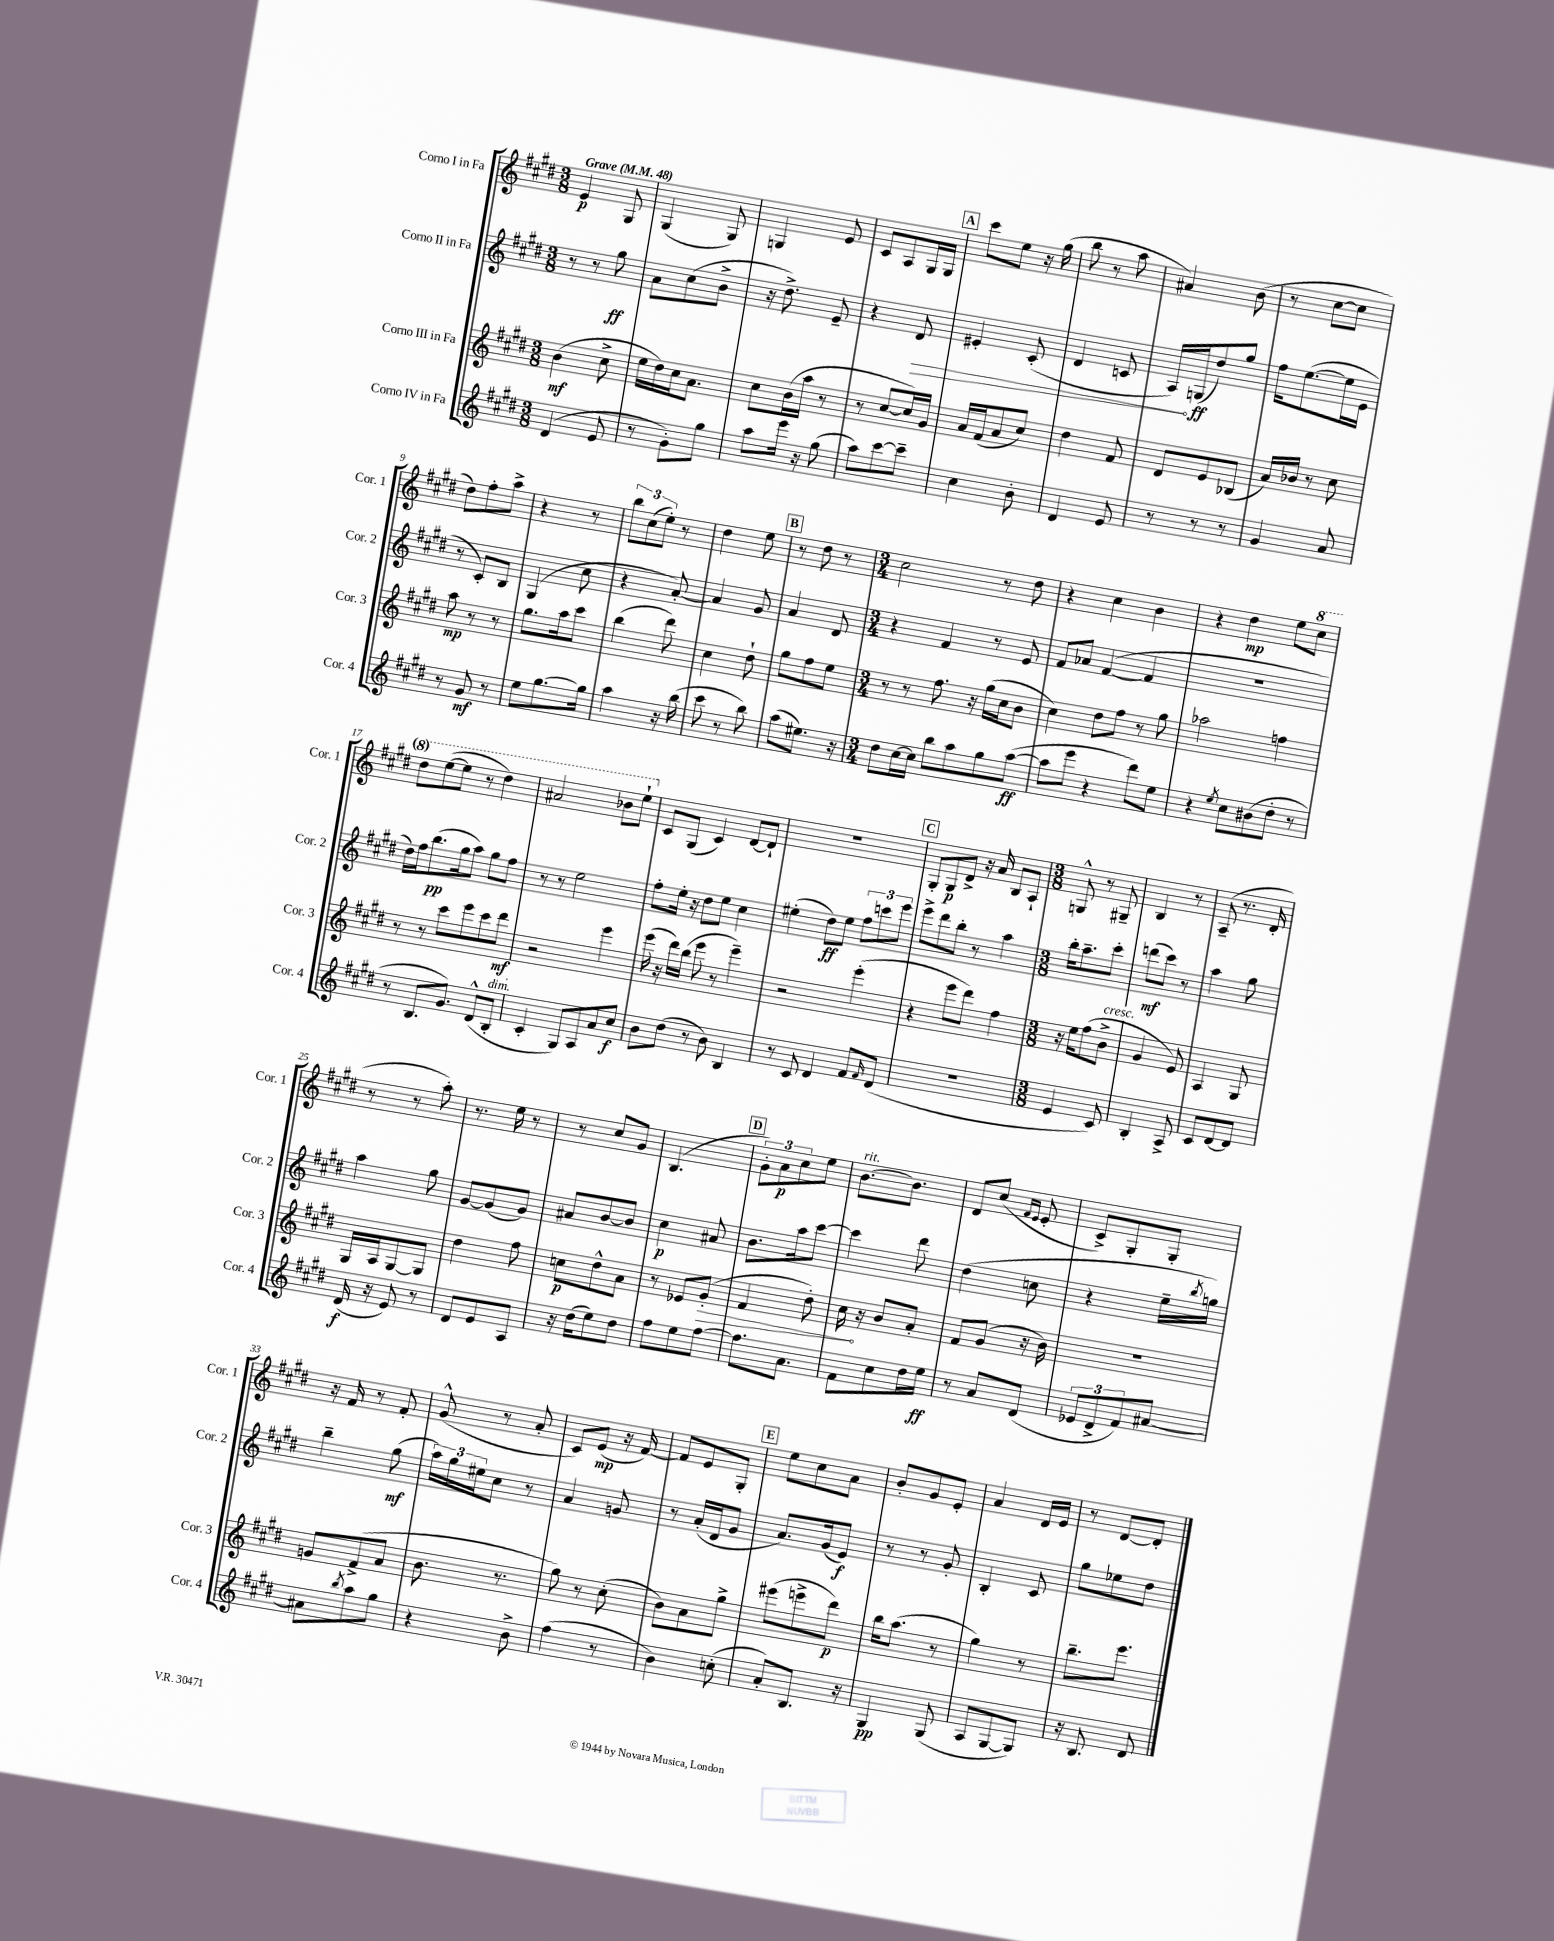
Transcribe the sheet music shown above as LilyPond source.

<<
\new StaffGroup <<
\new Staff = "s0" \with { instrumentName = "Corno I in Fa" shortInstrumentName = "Cor. 1" } {
    \clef treble \key e \major \numericTimeSignature \time 3/8 \tempo "Grave" 4 = 48
    e'4\p gis8 |
    gis4( gis8) |
    g4 e'8 |
    cis'8 a8 gis16 gis16 |
    \mark \markup { \box "A" } cis'''8 e''8 r16 gis''16( |
    b''8 r8 a''8 |
    ais'4) b'8( |
    r8 cis''8~ cis''8 |
    dis''8) fis''8-. a''8-> |
    r4 r8 |
    \tuplet 3/2 { b''8 cis''8( e''8-.) } r8 |
    dis''4 e''8 |
    \mark \markup { \box "B" } r8 dis''8 r8 |
    \numericTimeSignature \time 3/4 cis''2 r8 dis''8 |
    r4 cis''4 b'4 |
    r4 dis''4\mp e''8 \ottava #1 cis'''8 |
    dis'''8 e'''8~( e'''8 r8 dis'''4) |
    ais''2 bes''8 e'''8-! \ottava #0 |
    cis'8 gis8( cis'4) dis'8~ dis'8-! |
    R2. |
    \mark \markup { \box "C" } gis8-. gis8\p dis'8-> r16 a'16 b8 a8-! |
    \numericTimeSignature \time 3/8 g8-^ r8 gis8-- |
    b4 r8 |
    a8--( r8. dis'16-. |
    r8 r8 a''8-.) |
    r8. e''16 r8 |
    r8 cis''8 gis'8 |
    b4.( |
    \mark \markup { \box "D" } \tuplet 3/2 { gis'8-.) a'8\p cis''8 } e''8 |
    b'8.~^\markup { \italic "rit." } b'8. |
    dis'8 cis''8( \grace { fis'16 e'16 } e'8-. |
    cis'8->) gis8-. gis8-. |
    r16 fis'16 r8 fis'8-. |
    gis'8-^( r8 a'8-. |
    cis'8) e'8\mp( r16 fis'16~) |
    fis'8 e'8 gis8-. |
    \mark \markup { \box "E" } e''8 cis''8 a'8 |
    b'8-. gis'8 e'8-. |
    a'4 dis'16 e'16 |
    r8 dis'8~ dis'8-. \bar "|." |
}
\new Staff = "s1" \with { instrumentName = "Corno II in Fa" shortInstrumentName = "Cor. 2" } {
    \clef treble \key e \major \numericTimeSignature \time 3/8
    r8 r8 gis''8\ff |
    a'8 cis''8( b'8-> |
    r16 dis''8.->) e'8-- |
    r4 \once \override Hairpin.circled-tip = ##t dis'8\> |
    \mark \markup { \box "A" } eis'4-. cis'8-.( |
    dis'4 c'8 |
    a16\!) g16\ff( dis''8) gis''8 |
    fis''16 e''8.~( e''16 e'16 |
    r8 cis'8-.) b8 |
    gis4( cis''8 |
    r4 a'8~-.) |
    a'4 gis'8 |
    \mark \markup { \box "B" } a'4 dis'8 |
    \numericTimeSignature \time 3/4 r4 fis'4 r8 e'8 |
    fis'8 aes'8 fis'4~( fis'4 |
    R2. |
    dis''16) fis''16 b''8.\pp( gis''16 a''8) gis''8 fis''8 |
    r8 r8 e''2 |
    fis''8-. e''16-. r16 dis''8 e''8 cis''4 |
    eis''4-.( dis''8\ff) eis''8 \tuplet 3/2 { fis''8 c'''8 e'''8 } |
    \mark \markup { \box "C" } e'''8-> dis'''8 b''8-. r8 a''4 |
    \numericTimeSignature \time 3/8 b''16-. a''8.-- cis'''8-. |
    d'''8\mf( cis'''8) r8 |
    a''4 gis''8 |
    a''4 gis''8 |
    gis'8~ gis'8( gis'8) |
    ais'8 b'8~ b'8 |
    cis''4\p ais'8 |
    \mark \markup { \box "D" } b'8. a''16 cis'''8~ |
    cis'''4 dis'''8 |
    dis''4( c''8 |
    r4 e''16-- \acciaccatura { b''8 } g''16) |
    b''4-- gis''8\mf( |
    \tuplet 3/2 { a''16) gis''16 eis''16 } cis''8 r8 |
    a'4 g'8 |
    r8 a'16-.( dis'16 gis'8 |
    \mark \markup { \box "E" } a'8.) gis'16( e'8\f) |
    r8 r8 gis'8-. |
    b4-. cis'8 |
    gis''8 ees''8 dis''8 \bar "|." |
}
\new Staff = "s2" \with { instrumentName = "Corno III in Fa" shortInstrumentName = "Cor. 3" } {
    \clef treble \key e \major \numericTimeSignature \time 3/8
    b'4\mf( cis''8-> |
    e''16 dis''16) cis''16 a'8. |
    cis''8 b'16( a''16 r8 |
    r8 cis''8~ cis''16) gis'16 |
    \mark \markup { \box "A" } a'16 fis'16( a'8 cis''8) |
    dis''4 fis'8 |
    dis'8 e'8 bes8( |
    a'16) bes'16 r8 cis''8 |
    a''8\mp r8 r8 |
    gis''8. a''16 cis'''8 |
    b''4( dis'''8) |
    cis''4 dis''8-! |
    \mark \markup { \box "B" } gis''8 fis''8 e''8 |
    \numericTimeSignature \time 3/4 r8 r8 fis''8. r16 gis''16( cis''16 b'8 |
    cis''4) dis''8 fis''8 r8 gis''8 |
    aes''2 f''4 |
    r8 r8 cis'''8 e'''8 cis'''8 dis'''8\mf |
    r2 e'''4 |
    e'''16( r16 dis'''16) b''16( e'''8 r8 e'''4--) |
    r2 e'''4-.( |
    \mark \markup { \box "C" } r4 e'''8 dis'''8) fis''4 |
    \numericTimeSignature \time 3/8 r16 e''16 fis''8( b'8->^\markup { \italic "cresc." } |
    gis'4 e'8) |
    a4 gis8 |
    gis16 a16 gis8~ gis8 |
    dis''4 fis''8 |
    c''8\p dis''8-^ a'8 |
    r8 ees'8 \once \override Hairpin.circled-tip = ##t gis'8-.\>( |
    \mark \markup { \box "D" } fis'4 dis''8-.) |
    cis''16\! r16 b'8 a'8-. |
    fis'8 gis'8( r16 b'16) |
    R4. |
    g'8 fis'8->( a'8 |
    b'8. r8. |
    gis''8) r8 cis''8-.( |
    b'8) a'8 gis''8-> |
    \mark \markup { \box "E" } eis'''8( e'''8-> dis'''8\p) |
    b''16 a''8.( r8 |
    gis''4) r8 |
    b''8.-- e'''8. \bar "|." |
}
\new Staff = "s3" \with { instrumentName = "Corno IV in Fa" shortInstrumentName = "Cor. 4" } {
    \clef treble \key e \major \numericTimeSignature \time 3/8
    dis'4( e'8 |
    r8 gis'8-.) gis''8 |
    a''8 e'''16 r16 gis''8( |
    a''8) cis'''8~ cis'''8-- |
    \mark \markup { \box "A" } cis''4 b'8-. |
    dis'4 e'8 |
    r8 r8 r8 |
    gis'4 a'8 |
    r8 gis'8\mf r8 |
    e''8 gis''8.~ gis''16 |
    a''4 r16 b''16( |
    cis'''8 r8 b''8) |
    \mark \markup { \box "B" } a''8( eis''8.) r16 |
    \numericTimeSignature \time 3/4 dis''8 cis''16~ cis''16 b''8 a''8 gis''8 a''8~\ff( |
    a''8 e'''8 r4 dis'''8) e''8 |
    r4 \acciaccatura { e''8 } cis''8 bis'8( dis''8-. r8 |
    r8 b8. gis'8.) dis'8-^( b8-.^\markup { \italic "dim." } |
    cis'4-. gis8) a8 a'8 cis''8\f |
    b'8 dis''8( r8 b'8) b4 |
    r8 cis'8 dis'4 fis'8 \grace { fis'16 } dis'8( |
    \mark \markup { \box "C" } R2. |
    \numericTimeSignature \time 3/8 e'4 cis'8) |
    b4-. a8-> |
    cis'8 dis'8~ dis'8 |
    dis'16\f( r16 e'8) r8 |
    dis'8 e'8 a8 |
    r16 dis''16( e''8) dis''8 |
    fis''8 e''8 fis''8~ |
    \mark \markup { \box "D" } fis''8. a'8. |
    fis'8 cis''8 dis''16 e''16\ff |
    r8 a'8 dis'8( |
    \tuplet 3/2 { ees'8 dis'8-> fis'8) } ais'8~ |
    ais'8 \acciaccatura { b''8 } a''8 gis''8 |
    r4 b'8-> |
    fis''4( r8 |
    b'4) c''8-.( |
    \mark \markup { \box "E" } a'8-.) b8. r16 |
    gis4\pp gis8( |
    a8 gis8~ gis8) |
    r16 b8. dis'8 \bar "|." |
}
>>
>>
